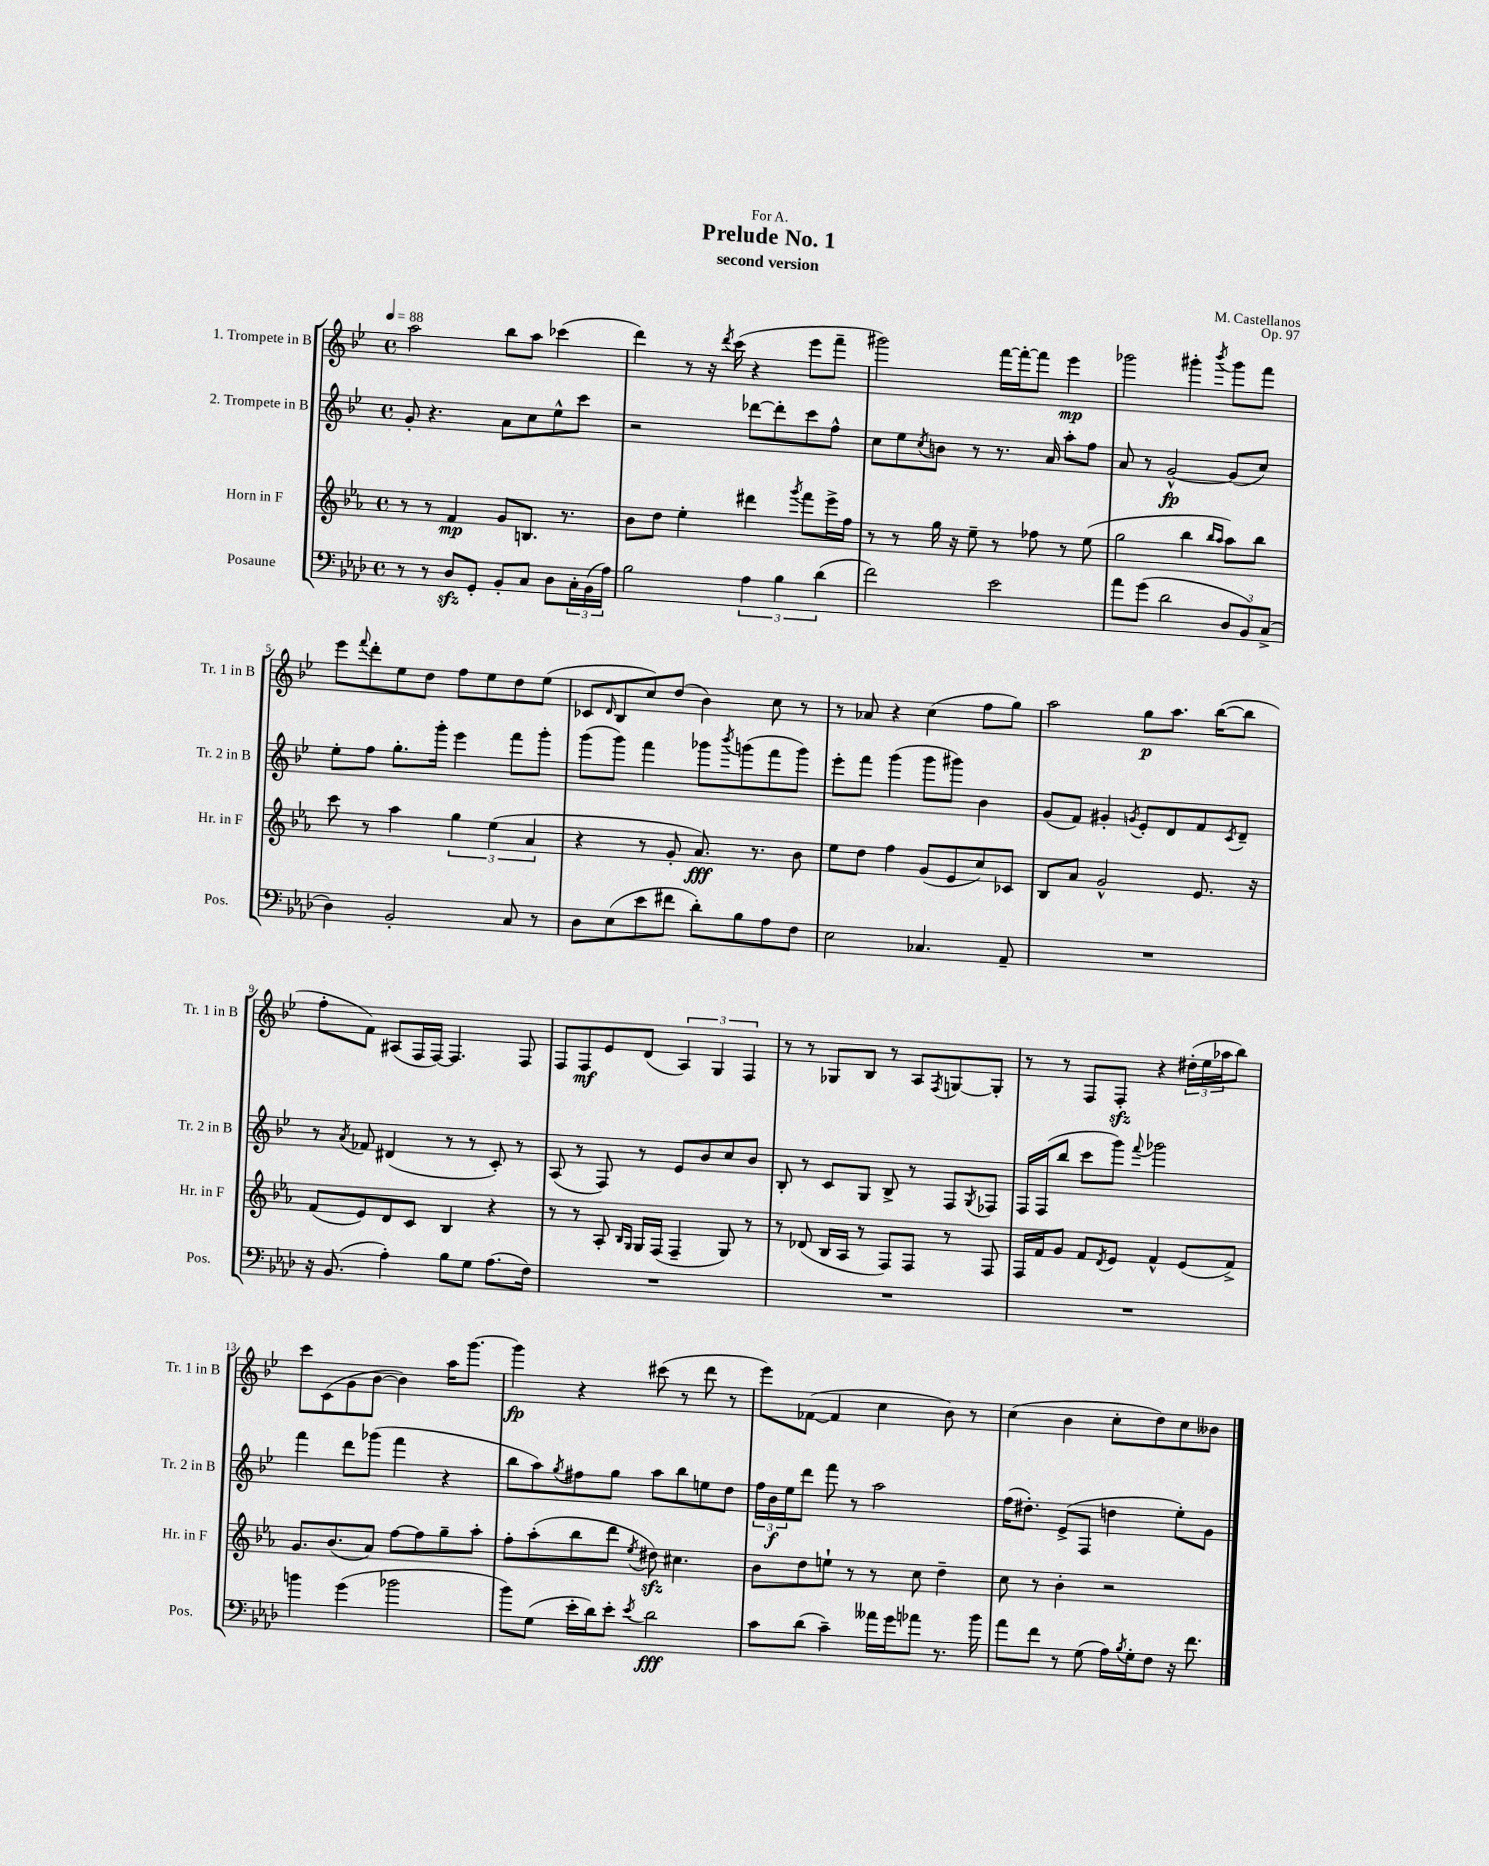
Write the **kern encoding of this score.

**kern	**kern	**kern	**kern
*staff4	*staff3	*staff2	*staff1
*clefF4	*clefG2	*clefG2	*clefG2
*k[b-e-a-d-]	*k[b-e-a-]	*k[b-e-]	*k[b-e-]
*M4/4	*M4/4	*M4/4	*M4/4
*met(c)	*met(c)	*met(c)	*met(c)
*MM88	*MM88	*MM88	*MM88
8r	8r	8g'	2aa
8r	8r	4.r	.
8D-	4f	.	.
8GG'	.	.	.
8BB-'	8g	8a	8bb-
8C	8.B	8cc	8aa
8D-	.	8ee-^^	(4ccc-
.	8.r	.	.
24C'	.	8ccc	.
(24BB-	.	.	.
24A-)	.	.	.
=	=	=	=
2B-	8b-	2r	4ddd)
.	8dd	.	.
.	4ee-'	.	8r
.	.	.	16r
.	.	.	8qddd
.	.	.	(16ccc
6A-	4ddd#	[8ddd-	4r
.	.	8ddd-']	.
6B-	.	.	.
.	8qggg	.	.
.	8fff	8ccc	8eee-
(6d-	.	.	.
.	16eee-^	8ff^^	8fff~
.	16ff	.	.
=	=	=	=
2f)	8r	8cc	2ggg#)
.	8r	8ee-	.
.	.	8qcc	.
.	16gg	8b	.
.	16r	.	.
.	8ee-~	8r	.
2e-	8r	8.r	[16fff
.	.	.	16fff'_
.	8ff-	.	8fff]
.	.	16a	.
.	8r	8aa'	4eee-
.	(8ee-	8ff	.
=	=	=	=
8a-	2gg	8a	2ggg-
(8g	.	8r	.
2d-	.	[2g^^	.
.	4bb-	.	4ggg#'
.	16qqbb-	.	.
.	16qqaa-	.	8qbbb-
12D-	8aa-)	(8g]	8ggg#
12BB-)	.	.	.
.	8bb-	8cc)	8fff
(12C^	.	.	.
=	=	=	=
4D-)	8ccc	8ee-'	8eee-
.	.	.	8qqfff
.	8r	8ff	8ddd'
2BB-'	4aa-	8.gg'	8ee-
.	.	.	8dd
.	.	16ggg'	.
.	6gg	4eee-	8ff
.	.	.	8ee-
.	(6ee-	.	.
8C	.	8fff	8dd
.	6a-	.	.
8r	.	8ggg'	(8ee-
=	=	=	=
8D-	4r	(8ggg	8c-
.	.	.	16qqd
(8E-	.	8ggg)	8B-
8e-	8r	4fff	8cc)
8f#	8g'	.	(8dd
8d-')	8.a-)	8ggg-	4b-)
.	.	8qbbb-	.
8B-	.	(8ggg	.
.	8.r	.	.
8A-	.	8fff	8cc
8F	8b-	8ggg)	8r
=	=	=	=
2E-	8ee-	8eee-'	8r
.	8dd	8fff	8a-
.	4ff	(4ggg	4r
4.C-	(8g	8ggg	(4cc
.	8e-	8ggg#)	.
.	8cc)	4b-	8ff
8AA-~	8c-	.	8gg)
=	=	=	=
1r	8B-	(8g	2aa
.	8a-	8f)	.
.	2g^^	4g#'	.
.	.	8qg	.
.	.	8e-'	8gg
.	.	8d	8.aa
.	8.e-	8f	.
.	.	.	([16bb-
.	.	8qc	.
.	.	8d~	8bb-]
.	16r	.	.
=	=	=	=
16r	(8f	8r	8ff'
(8.BB-	.	.	.
.	.	8qa	.
.	8e-)	8f-	8f)
4A-')	8d	(4d#	(8A#
.	8c	.	16F
.	.	.	[16F)
8B-	4B-	8r	4.F]
8G	.	8r	.
(8.A-	4r	8c')	.
.	.	8r	8F
16F)	.	.	.
=	=	=	=
1r	8r	(8A	8F
.	8r	8r	8F
.	8A-'	8F)	8e-
.	16qqB-	.	.
.	16qqG	.	.
.	16G	8r	(8d
.	(16F	.	.
.	4F~	8e-	6A)
.	.	8b-	.
.	.	.	6G
.	8G)	8cc	.
.	.	.	6F
.	8r	8b-	.
=	=	=	=
1r	8r	8B-'	8r
.	(8d-	8r	8r
.	16B-	8c	8G-
.	16A-	.	.
.	8r	8G	8B-
.	8F)	8B-^	8r
.	8F	8r	8A
.	.	.	8qF
.	8r	8F	[8G
.	.	8qG	.
.	8F	8F-	8G']
=	=	=	=
1r	16F	16F	8r
.	16f	(16F	.
.	8g	8bb-	8r
.	8f	8ccc	8F
.	8qd	.	.
.	8e-	8ggg)	8F'
.	.	8qqfff	.
.	4f^^	2ggg-	4r
.	(8e-	.	(24dd#'
.	.	.	24ee-
.	.	.	24aa-
.	8f^)	.	8bb-)
=	=	=	=
4b	8.g	4fff	8ccc
.	.	.	(8c
.	(8.b-	.	.
(4g	.	8ddd	8g
.	8a-)	(8ggg-	[8b-
2b-	[8ff	4fff	4b-])
.	8ff]	.	.
.	8gg~	4r	16aa
.	.	.	[8.ggg
.	8aa-'	.	.
=	=	=	=
8b-)	8ff'	8bb-	4ggg]
(8G	(8aa-'	8aa)	.
.	.	8qgg	.
16e-'	8bb-	8ff#	4r
16d-)	.	.	.
8e-'	8ddd	8gg	.
8qe-	8qee-	.	.
2d-	8dd#)	8aa	(8ccc#
.	4.cc#	8bb-	8r
.	.	8ee	8ddd
.	.	8dd	8r
=	=	=	=
8c	8b-	24ff	8eee-)
.	.	24b-	.
.	.	24ee-	.
(8d-	8dd	8ddd	([8f-
4c~)	8ee`	8fff	4f-]
.	8r	8r	.
16a--	8r	2aa	4cc
16g	.	.	.
8a-	8cc	.	.
8.r	4dd~	.	8b-)
.	.	.	8r
16b-	.	.	.
=	=	=	=
8a-	8cc	(16ff	(4cc
.	.	8.dd#')	.
8f	8r	.	.
8r	4b-'	(8e-^	4b-
(8G	.	8F	.
16A-)	2r	4dd	8cc'
8qB-	.	.	.
16G'	.	.	.
8F	.	.	8dd)
16r	.	8ee-')	8cc
8.f	.	.	.
.	.	8g	8b--
==	==	==	==
*-	*-	*-	*-
